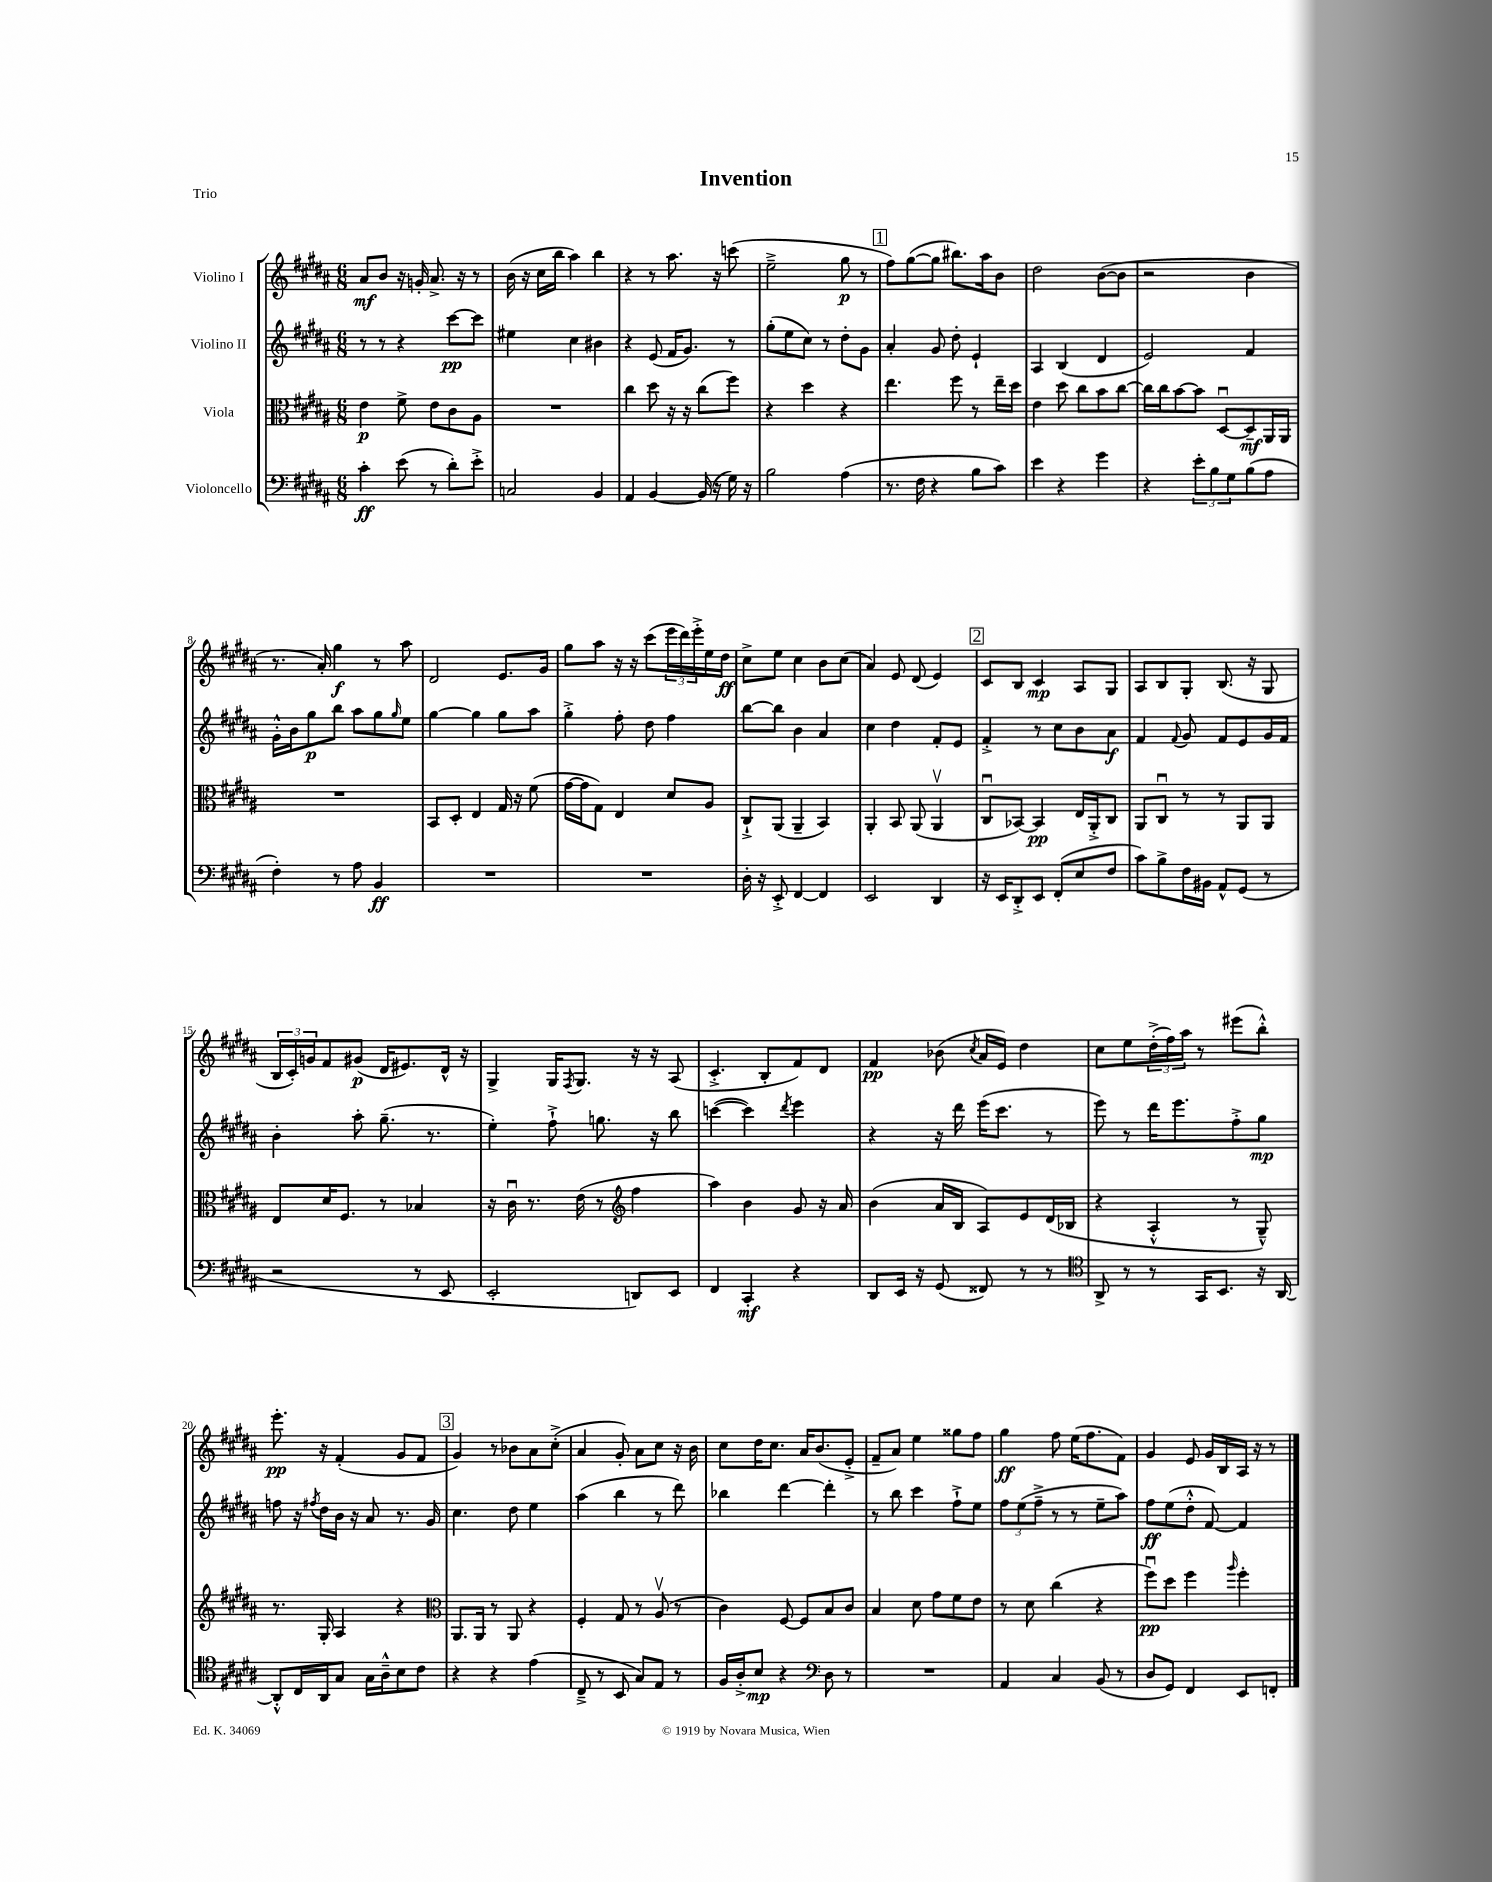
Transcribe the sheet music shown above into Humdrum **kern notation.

**kern	**kern	**kern	**kern
*staff4	*staff3	*staff2	*staff1
*clefF4	*clefC3	*clefG2	*clefG2
*k[f#c#g#d#a#]	*k[f#c#g#d#a#]	*k[f#c#g#d#a#]	*k[f#c#g#d#a#]
*M6/8	*M6/8	*M6/8	*M6/8
4c#'\	4e\	8r	8a#/L
.	.	8r	8b/J
(8e\	8f#^\	4r	16r
.	.	.	16g'/
8r	8e\L	.	8.a#^/
8d#'\L)	8c#\	[8ccc#\L	.
.	.	.	16r
8e'^\J	8A#\J	8ccc#\]J	8r
=	=	=	=
2C/	2.r	4ee#\	(16b\
.	.	.	16r
.	.	.	16cc#\LL
.	.	.	16bb\JJ
.	.	4cc#\	4aa#\)
4BB/	.	4b#\	4bb\
=	=	=	=
4AA#/	4cc#\	4r	4r
[4BB/	8dd#\	(8e/	8r
.	16r	16f#/LK	8.aa#\
.	16r	8.g#/J)	.
(16BB/]	(8cc#\L	.	.
16r	.	.	16r
16G#\)	8ff#\J)	8r	(8ccc\
16r	.	.	.
=	=	=	=
2B\	4r	(8gg#'\L	2ee~^\
.	.	8ee\	.
.	4dd#\	8cc#\J)	.
.	.	8r	.
(4A#\	4r	8dd#'\L	8gg#\
.	.	8g#\J	8r
=	=	=	=
8.r	4.ee\	4a#'/	8ff#\L)
.	.	.	([8gg#\
16F#\	.	.	.
4r	.	8g#/	8gg#\]J
.	8ff#\	8dd#'\	8.bb#\L)
8B\L	8r	4e`/	.
.	.	.	16aa#\k
8c#\J)	16ee~\LL	.	8b\J
.	16dd#\JJ	.	.
=	=	=	=
4e\	4e\	4A#/	2dd#\
4r	8dd#\	(4B/	.
.	8cc#\L	.	.
4g#\	8b\	4d#/	([8b\L
.	[8cc#\J	.	8b\]J
=	=	=	=
4r	16cc#\]LL	2e/)	2r
.	16cc#\J	.	.
.	[8b\	.	.
12e'\L	8b\]J	.	.
12B\	.	.	.
.	[8D#u/L	.	.
12G#\	.	.	.
(8B\	8D#~/]	4f#/	4b\
8A#\J	16AA#/L	.	.
.	16AA#/JJ	.	.
=	=	=	=
4F#'\)	2.r	16g#'^^\LL	8.r
.	.	16b\J	.
.	.	8gg#\	.
.	.	.	16a#'/)
8r	.	8bb\J	4gg#\
8A#\	.	8aa#\L	.
4BB/	.	8gg#\	8r
.	.	16qqgg#/	.
.	.	8ee\J	8aa#\
=	=	=	=
2.r	8BB/L	[4gg#\	2d#/
.	8D#'/J	.	.
.	4E/	4gg#\]	.
.	16G#/	8gg#\L	8.e/L
.	16r	.	.
.	(8f#\	8aa#\J	.
.	.	.	16g#/Jk
=	=	=	=
2.r	[16g#\LL	4gg#'^\	8gg#\L
.	16g#\]J	.	.
.	8G#\J)	.	8aa#\J
.	4E/	8ff#'\	16r
.	.	.	16r
.	.	8dd#\	(8ccc#\L
.	8d#/L	4ff#\	24eee\L
.	.	.	24ddd#\)
.	.	.	24eee'^\
.	8A#/J	.	16ee\
.	.	.	16dd#\JJ
=	=	=	=
16D#'\	8C#`^/L	[8bb\L	8cc#^\L
16r	.	.	.
8EE'^/	(8AA#/J	8bb\]J	8ee\J
[4FF#/	4AA#~/	4b\	4cc#\
4FF#/]	4BB/)	4a#/	8b\L
.	.	.	(8cc#\J
=	=	=	=
2EE/	4AA#'/	4cc#\	4a#/)
.	8BB/	4dd#\	8e/
.	(8AA#/	.	(8d#/
4DD#/	4AA#v/	8f#'/L	4e/)
.	.	8e/J	.
=	=	=	=
16r	8C#u/L	4f#'^/	8c#/L
16EE/LK	.	.	.
8DD#'^/	[8BB-/J)	.	8B/J
8EE/J	4BB-/]	8r	4c#/
(8FF#'/L	.	8cc#\L	.
8E/	16E/LL	8b\	8A#/L
.	16AA#'^/J	.	.
8F#/J	8C#/J	8a#\J	8G#/J
=	=	=	=
8c#\L)	8AA#/L	4f#/	8A#/L
8B^\	8C#u/J	.	8B/
.	.	8qqf#/	.
16F#\L	8r	8g#/	8G#'/J
16BB#\JJ	.	.	.
8AA#^^/L	8r	8f#/L	(8.B/
(8GG#/J	8AA#/L	8e/	.
.	.	.	16r
8r	8AA#/J	16g#/L	8G#/
.	.	16f#/JJ	.
=	=	=	=
2r	8E/L	4b'\	24B/LL
.	.	.	24c#'/)
.	.	.	24g/J
.	16d#/K	.	8f#/
.	8.F#/J	.	.
.	.	8aa#'\	(8g#/J
.	8r	(8.gg#~\	16d#/LK
.	.	.	8.e#/)
8r	4B-/	.	.
.	.	8.r	.
8EE/	.	.	16d#^^/Jk
.	.	.	16r
=	=	=	=
2EE'/	16r	4ee'\)	4G#^/
.	16c#u\	.	.
.	8.r	.	.
.	.	8ff#`^\	16G#/LK
.	.	.	8qF#/
.	(16e\	.	8.G#/J
.	8r	8.gg\	.
*	*clefG2	*	*
8DD/L)	4ff#\	.	16r
.	.	16r	16r
8EE/J	.	8bb\	(8A#/
=	=	=	=
4FF#/	4aa#\)	([4ccc\	4.c#'^/
4CC#'/	4b\	4ccc\])	.
.	.	.	8B'/L
.	.	8qddd#/	.
4r	8g#/	4eee\	8f#/)
.	16r	.	8d#/J
.	16a#/	.	.
=	=	=	=
8DD#/L	(4b\	4r	4f#/
16EE/Jk	.	.	.
16r	.	.	.
(8GG#/	16a#/LL	16r	(8b-\
.	16B/JJ	16ddd#\	.
.	.	.	8qcc#/
8FF##/)	8A#/L)	(16eee\LK	16a#/LL
.	.	8.ccc#\J	16e/JJ)
8r	8e/	.	4dd#\
8r	(16d#/L	8r	.
.	16B-/JJ	.	.
=	=	=	=
*clefC4	*	*	*
8AA#^/	4r	8eee\)	8cc#\L
8r	.	8r	8ee\
8r	4A#'^^/	16ddd#\LK	(24dd#'^\L
.	.	.	24ff#\)
.	.	8.eee\	.
.	.	.	24aa#\JJ
16GG#/LK	.	.	8r
8.BB/J	.	.	.
.	8r	8ff#'^\	(8eee#\L
16r	8G#~^^/)	8gg#\J	8bb'^^\J)
[16AA#/	.	.	.
=	=	=	=
8AA#'^^/]L	8.r	8ff\	8.eee'\
16C#/L	.	16r	.
.	.	8qff#/	.
16AA#/J	16G#'/	16dd#\LL	16r
8G#/J	4A#/	16b\JJ	(4f#'/
.	.	16r	.
16G#\LL	.	8a#/	.
16A#~^^\J	.	.	.
8B\	4r	8.r	8g#/L
8c#\J	.	.	8f#/J
.	.	16g#/	.
=	=	=	=
*	*clefC3	*	*
4r	8.AA#/L	4.cc#\	4g#/)
.	16AA#/Jk	.	.
4r	8r	.	8r
.	8AA#/	8dd#\	8b-\L
(4e\	4r	4ee\	8a#\
.	.	.	(8cc#'^\J
=	=	=	=
8C#~^/	4F#'/	(4aa#\	4a#/
8r	.	.	.
8BB/	8G#/	4bb\	8g#'/)
8G#/L)	8r	.	8a#\L
8E/J	(8A#v/	8r	8cc#\J
8r	8r	8ddd#\)	16r
.	.	.	16b\
=	=	=	=
16F#/LL	4c#\)	4bb-\	8cc#\L
16A#'^/J	.	.	.
8B/J	.	.	16dd#\K
.	.	.	8.cc#\J
4r	[8F#/	[4ddd#\	.
.	8F#/]L	.	16a#/LK
.	.	.	(8.b/
*clefF4	*	*	*
8D#\	8B/	4ddd#'\]	.
8r	8c#/J	.	8e'^/J
=	=	=	=
2.r	4B/	8r	8f#~/L
.	.	8bb\	8a#/J)
.	8d#\	4ccc#\	4ee\
.	8g#\L	.	.
.	8f#\	8ff#`^\L	8gg##\L
.	8e\J	8ee\J	8ff#\J
=	=	=	=
4AA#/	8r	12ff#\L	4gg#\
.	.	(12ee\	.
.	8d#\	.	.
.	.	12ff#~^\J	.
4C#/	(4cc#\	8r	8ff#\
.	.	8r	(16ee\LK
.	.	.	8.ff#\
(8BB/	4r	8ee~\L	.
8r	.	8aa#\J)	8f#\J)
=	=	=	=
8D#/L	8ff#u\L)	8ff#\L	4g#/
8GG#/J)	8dd#\J	(8ee\	.
4FF#/	4ff#\	8dd#'^^\J	8e/
.	.	[8f#/)	16g#/LL
.	.	.	16B/
.	16qqaa#/	.	.
8EE/L	4ff#'\	4f#/]	16A#/JJ
.	.	.	16r
8FF'/J	.	.	8r
==	==	==	==
*-	*-	*-	*-
